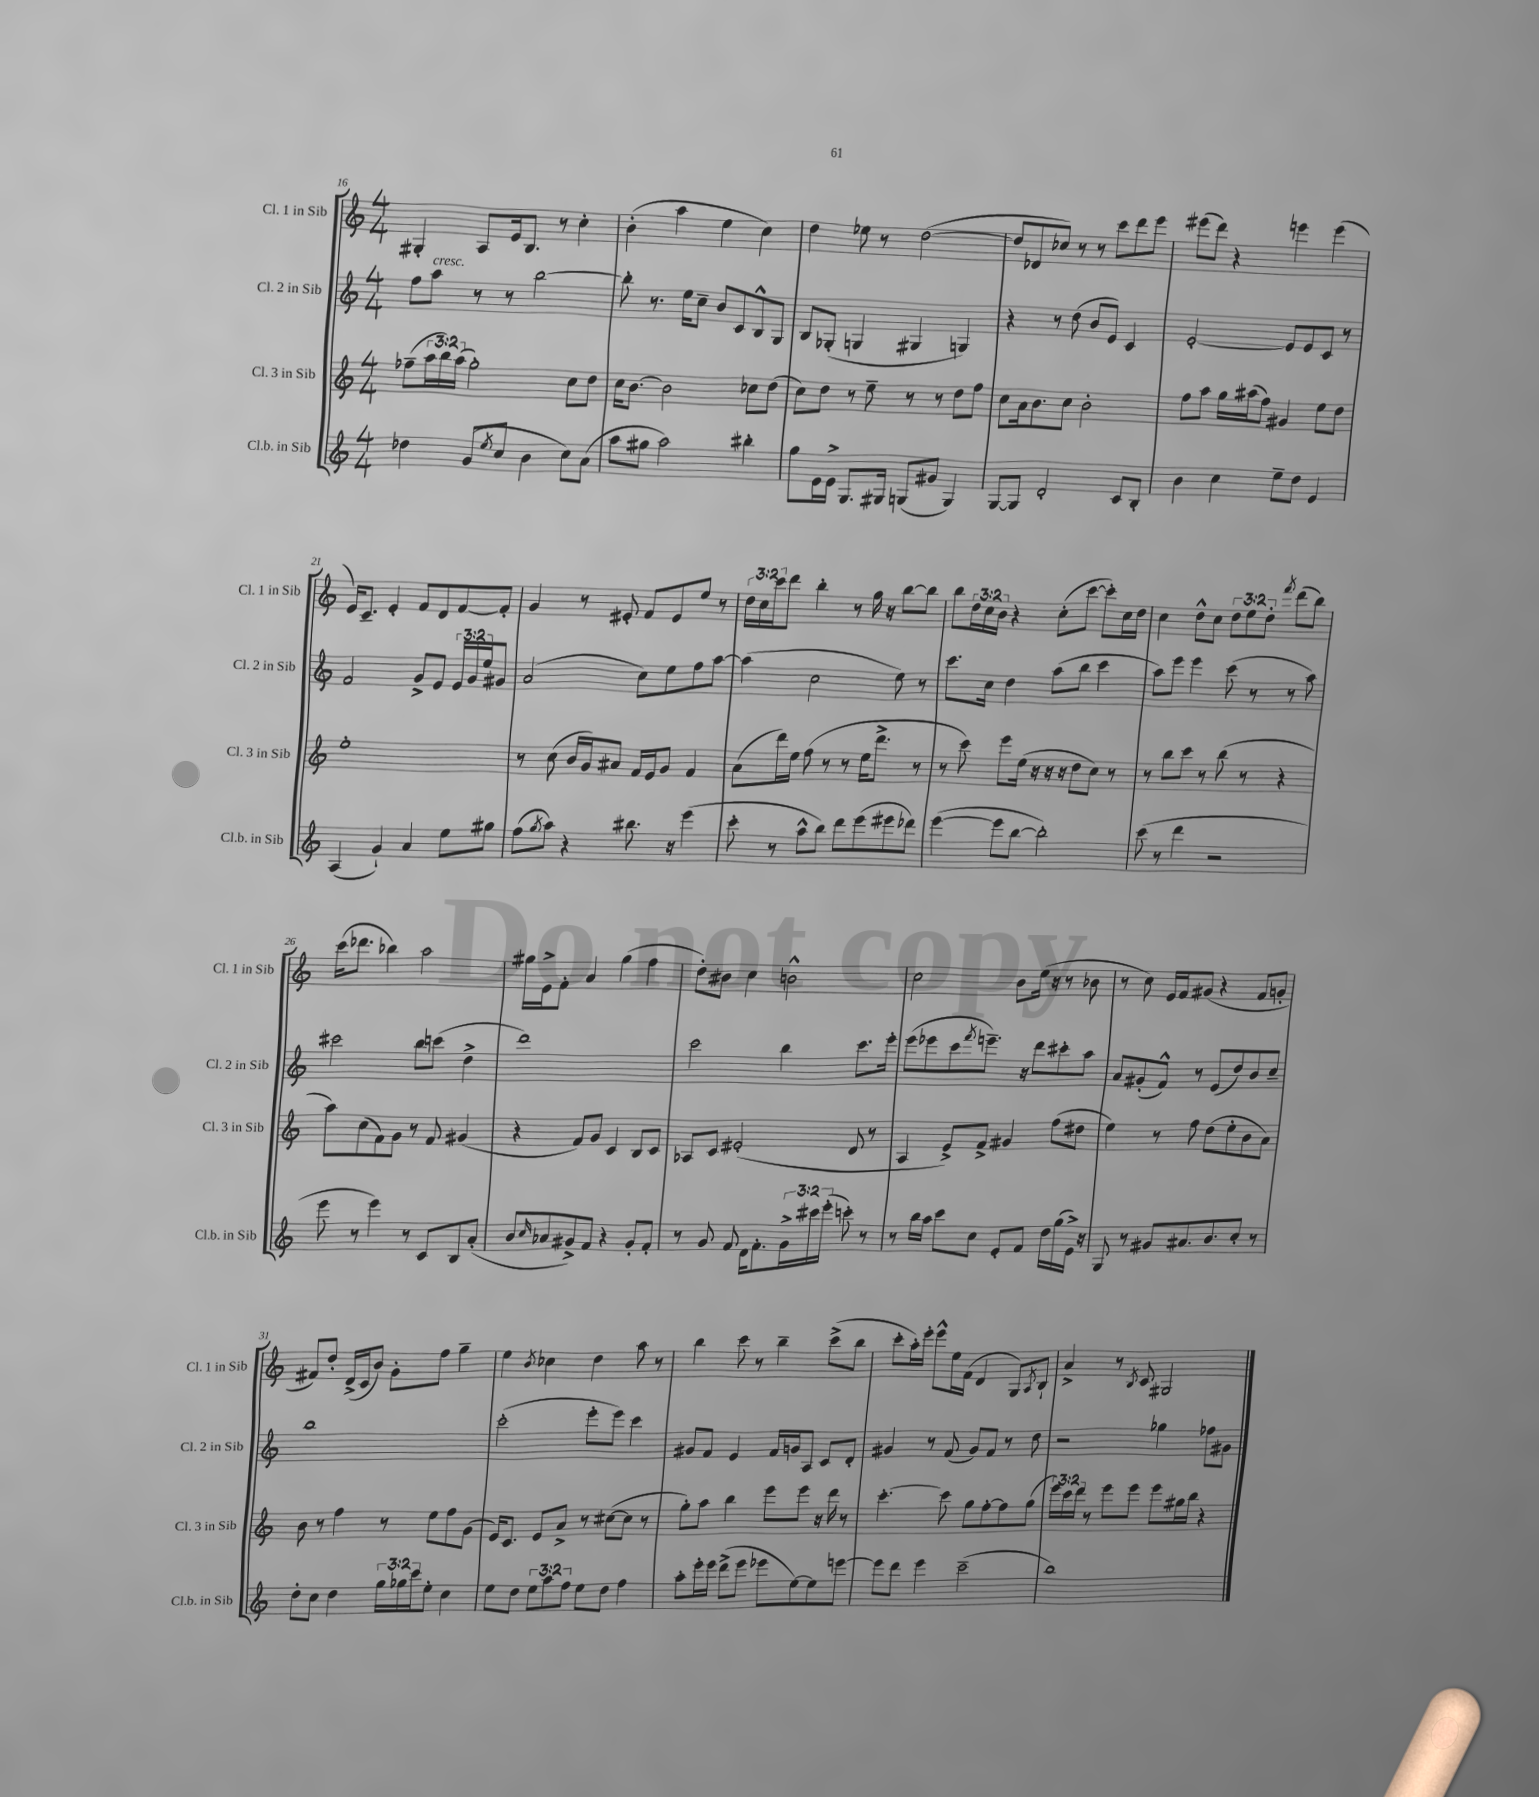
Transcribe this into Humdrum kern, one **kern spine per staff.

**kern	**kern	**kern	**kern
*staff4	*staff3	*staff2	*staff1
*clefG2	*clefG2	*clefG2	*clefG2
*k[]	*k[]	*k[]	*k[]
*M4/4	*M4/4	*M4/4	*M4/4
4dd-	(8ff-~	8ff	4G#'
.	24aa	8aa	.
.	24bb)	.	.
.	(24aa	.	.
(8g	2gg')	8r	8A
8qee	.	.	.
8cc	.	8r	16e
.	.	.	8.B
4b	.	[2bb	.
.	.	.	8r
8cc)	8cc	.	4cc'
(8a	8dd	.	.
=	=	=	=
8aa	16cc	8bb']	(4b'
.	[8.b	.	.
8gg#	.	8.r	.
2aa)	2b]	.	4aa
.	.	16ee	.
.	.	8cc~	.
.	.	8b	4ee
.	.	8c	.
4bb#'	8cc-	8B^^	4cc)
.	(8dd	8G	.
=	=	=	=
8gg	8cc)	8B	4dd
16e	8dd	(8G-'	.
16e^	.	.	.
8.G	8r	4G	8ee-
.	8ee~	.	8r
16G#	.	.	.
(8G	8r	4G#	([2dd
8g#	8r	.	.
4G)	8dd	4G)	.
.	8ff	.	.
=	=	=	=
[8G	8cc	4r	8dd]
8G]	16a	.	8d-
.	8.b	.	.
2d'	.	8r	8cc-)
.	8cc	(8dd	8r
.	2b'	8b	8r
.	.	8e)	8ccc
8c	.	4c	8ddd
8B'	.	.	8eee
=	=	=	=
4b	8ff	[2e'	(8eee#
.	8aa	.	8ddd)
4cc	16gg	.	4r
.	(16aa#	.	.
.	8ff)	.	.
8ee~	4g#	8e]	4eee
8dd	.	8e	.
4e	8ee	8c	(4eee
.	8dd	8r	.
=	=	=	=
(4A	1ee'	2f	16e)
.	.	.	8.c~
4g`)	.	.	4e'
4a	.	8g^	8f
.	.	8e	8d
8ee	.	24e	[8f
.	.	24g	.
.	.	24ee	.
8gg#	.	8g#	8f']
=	=	=	=
(8ff	8r	(2a	4g
8qgg	.	.	.
8aa)	(8cc	.	.
4r	16b	.	8r
.	16g)	.	.
.	8a#	.	8e#'
8.bb#	16f	8cc)	8f
.	16e	.	.
.	8g	8ee	8e#
16r	.	.	.
(4eee	4f	8ff	8ee
.	.	[8aa	8r
=	=	=	=
8ccc'	(8a	(4aa]	24dd
.	.	.	24cc
.	.	.	24ccc
8r	16ddd)	.	8ddd
.	16ee	.	.
8aa^^	(8ff	2cc	4bb'
8bb)	8r	.	.
8ddd	8r	.	8r
(8eee	16ee	.	16gg
.	8.ddd^	.	16r
8eee#	.	8ee)	[8bb
8ddd-)	8r	8r	8bb]
=	=	=	=
([4eee	8r	8.ccc	8bb
.	8ccc)	.	24dd
.	.	.	24cc
.	.	16cc	.
.	.	.	24b
8eee]	8eee	4dd	4r
[8bb	(16ee	.	.
.	16r	.	.
2bb'])	16r	(8aa	(8cc'
.	16r	.	.
.	8dd	8bb	[8ccc
.	8cc)	4ccc	8ccc'])
.	8r	.	16cc
.	.	.	16dd
=	=	=	=
(8ccc	8r	8aa)	4cc
8r	8bb	8eee	.
4ddd	8ccc	4eee	8dd^^
.	8r	.	8cc
2r	(8bb	(8ccc	12dd
.	.	.	12ee
.	8r	8r	.
.	.	.	12dd'
.	.	.	8qfff
.	4r	8r	(8ddd
.	.	8aa)	8bb)
=	=	=	=
8eee	8aa)	2ccc#	(16ccc
.	.	.	8.ddd-
8r	(8cc	.	.
4eee)	8f)	.	4bb-)
.	8g	.	.
8r	8r	8bb	2aa
8c	8f	(8ccc	.
8B	(4g#	4dd^	.
(8a'	.	.	.
=	=	=	=
8b	4r	1ddd)	16gg#
.	.	.	16e^
16qqcc	.	.	.
8a-	.	.	8f'
8g#^)	8f)	.	4a
8f	8g	.	.
4r	4c	.	(4gg#
8g#'	8B	.	4ff
8f'	8c	.	.
=	=	=	=
8r	8A-	2ccc	8dd')
8g	8c	.	8b#
8f	(2e#'	.	4cc
16d	.	.	.
8.f'	.	.	.
.	.	4bb	2b^^
24g^	.	.	.
24ccc#	.	.	.
(24eee'	.	.	.
8ccc')	8d	8.ccc	.
8r	8r	.	.
.	.	16eee'	.
=	=	=	=
8r	4A	(8eee	2cc
16bb	.	8eee-	.
16aa	.	.	.
8ccc	8e^)	8ccc	.
.	.	8qfff	.
8cc	8f^	8.eee~)	.
8e'	4g#	.	8b
.	.	16r	.
8f	.	8ddd	(16ee
.	.	.	16r
16dd	(8ff	8ccc#'	8r
(16gg	.	.	.
16e^)	8dd#	8aa	8b-
16r	.	.	.
=	=	=	=
8G	4ee)	8a	8r
8r	.	(8g#'	8cc)
8g#	8r	8f^^)	16e
.	.	.	16f
8.a#	8ff	8r	(8g#
.	(8dd	(8e	4r
8.b	.	.	.
.	8ee'	8dd)	.
8cc'	8b	8b	8f
8r	8a)	8cc~	8g'
=	=	=	=
8dd'	8b	1bb	8f#)
8cc	8r	.	8dd'
4dd	4ff	.	(16d^
.	.	.	16c
.	.	.	8b)
24gg	8r	.	8g'
24gg-	.	.	.
24ccc	.	.	.
8ee'	8ee	.	8ff
4cc	8ff	.	4gg~
.	(8g	.	.
=	=	=	=
8ee	16e)	(2ccc'	4ee
.	8.c	.	.
8dd	.	.	.
.	.	.	8qb
12ee	8e	.	4cc-
12aa	.	.	.
.	8a^	.	.
12ff	.	.	.
8ee	8r	8eee'	4dd
8dd	([8cc#	8eee)	.
4ff	8cc#]	4ccc	8aa
.	8r	.	8r
=	=	=	=
8aa'	8gg')	8g#	4bb
16eee'	8aa	8f	.
16eee	.	.	.
(8ddd^	4bb	4e	8ccc
8eee	.	.	8r
8eee-	8eee	16f	4bb~
.	.	16g	.
[8ee)	8eee	8A	.
8ee]	16r	8c	(8ccc^
.	16ddd	.	.
[8eee	8r	8d'	8bb
=	=	=	=
8eee]	[4.ccc'	4g#	8ccc'
8ddd	.	.	16aa')
.	.	.	16eee'
4eee	.	8r	8eee^^
.	8ccc]	(8f	16ee
.	.	.	(16f
(2ccc~	8gg	8g#)	4d
.	[8ff'	8f	.
.	8ff]	8r	8G)
.	.	.	8qA
.	(8gg	8dd	8B`
=	=	=	=
1bb)	24eee)	2r	4a^
.	24ccc	.	.
.	24ddd	.	.
.	8r	.	.
.	8eee	.	8r
.	.	.	8qB
.	8eee	.	8c
.	8eee	4gg-	2G#
.	16gg#	.	.
.	16bb	.	.
.	4r	8ff-	.
.	.	8g#	.
==	==	==	==
*-	*-	*-	*-
